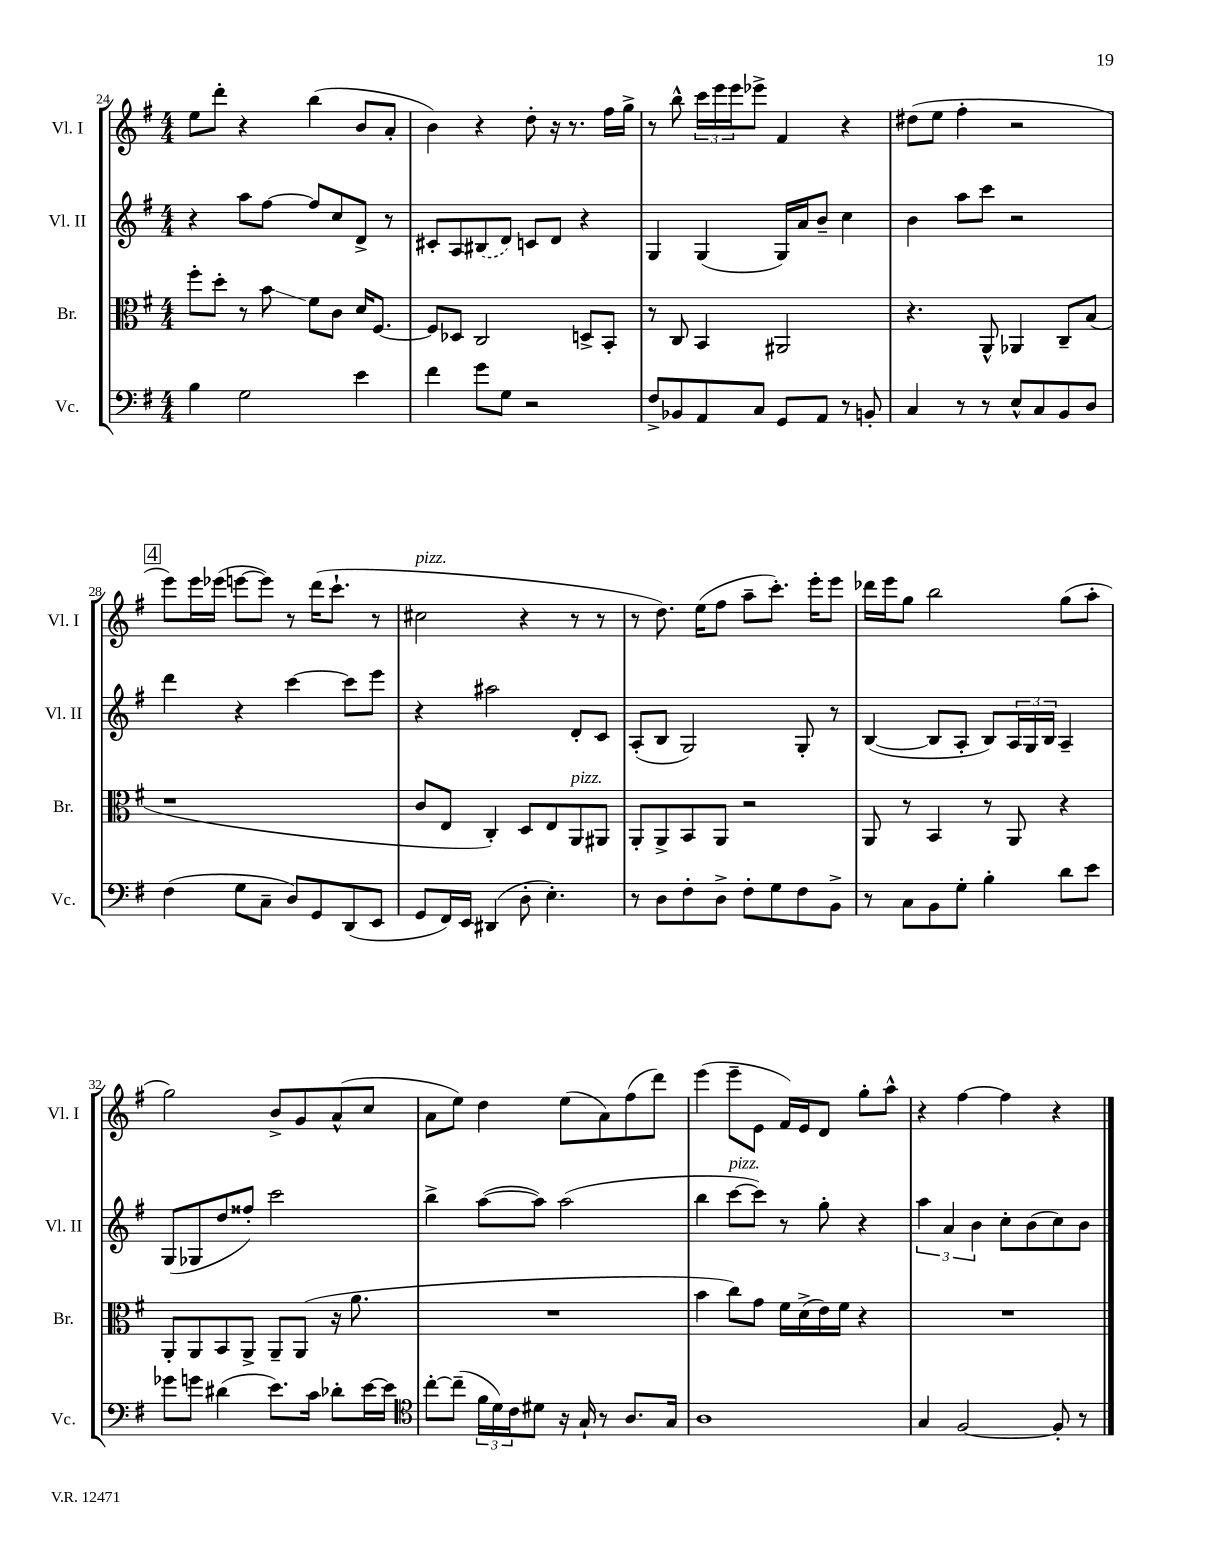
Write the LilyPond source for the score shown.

<<
\new StaffGroup <<
\new Staff = "s0" \with { instrumentName = "Vl. I" shortInstrumentName = "Vl. I" } {
    \clef treble \key g \major \numericTimeSignature \time 4/4
    e''8 d'''8-. r4 b''4( b'8 a'8-. |
    b'4) r4 d''8-. r16 r8. fis''16 g''16-> |
    r8 b''8-^ \tuplet 3/2 { c'''16 e'''16 e'''16 } ees'''8-> fis'4 r4 |
    dis''8( e''8 fis''4-. r2 |
    \mark \markup { \box "4" } e'''8) e'''16 ees'''16( e'''8~ e'''8) r8 d'''16( c'''8.-! r8 |
    cis''2^\markup { \italic "pizz." } r4 r8 r8 |
    r8 d''8.) e''16( fis''8 a''8-- c'''8.-.) e'''16-. e'''8 |
    des'''16 e'''16 g''8 b''2 g''8( a''8-. |
    g''2) b'8-> g'8 a'8-^( c''8 |
    a'8 e''8) d''4 e''8( a'8) fis''8( d'''8) |
    e'''4( e'''8-- e'8 fis'16) e'16 d'8 g''8-. a''8-^ |
    r4 fis''4~ fis''4 r4 \bar "|." |
}
\new Staff = "s1" \with { instrumentName = "Vl. II" shortInstrumentName = "Vl. II" } {
    \clef treble \key g \major \numericTimeSignature \time 4/4
    r4 a''8 fis''8~ fis''8 c''8 d'8-> r8 |
    cis'8-. a8 \once \slurDashed bis8( d'8) c'8 d'8 r4 |
    g4 g4( g16) a'16 b'8-- c''4 |
    b'4 a''8 c'''8 r2 |
    \mark \markup { \box "4" } d'''4 r4 c'''4~ c'''8 e'''8 |
    r4 ais''2 d'8-. c'8 |
    a8-.( b8 g2) g8-. r8 |
    b4~( b8 a8-. b8) \tuplet 3/2 { a16 g16 b16 } a4-- |
    g8( ges8 d''8 fisis''8-.) c'''2 |
    b''4-> a''8~( a''8) a''2( |
    b''4 c'''8~^\markup { \italic "pizz." } c'''8) r8 g''8-. r4 |
    \tuplet 3/2 { a''4 a'4 b'4 } c''8-. b'8( c''8) b'8 \bar "|." |
}
\new Staff = "s2" \with { instrumentName = "Br." shortInstrumentName = "Br." } {
    \clef alto \key g \major \numericTimeSignature \time 4/4
    fis''8-. d''8-. r8 b'8\glissando fis'8 c'8 d'16 fis8.~ |
    fis8 des8 c2 d8-> b,8-. |
    r8 c8 b,4 ais,2 |
    r4. a,8-^ aes,4 c8-- b8( |
    \mark \markup { \box "4" } r1 |
    c'8 e8 c4-.) d8 e8 a,8^\markup { \italic "pizz." } ais,8 |
    a,8-. a,8-> b,8 a,8 r2 |
    a,8 r8 b,4 r8 a,8 r4 |
    a,8-. a,8 b,8 a,8-> a,8-- a,8( r16 a'8. |
    R1 |
    b'4 c''8) g'8 fis'16 d'16->( e'16) fis'16 r4 |
    R1 \bar "|." |
}
\new Staff = "s3" \with { instrumentName = "Vc." shortInstrumentName = "Vc." } {
    \clef bass \key g \major \numericTimeSignature \time 4/4
    b4 g2 e'4 |
    fis'4 g'8 g8 r2 |
    fis8-> bes,8 a,8 c8 g,8 a,8 r8 b,8-. |
    c4 r8 r8 e8-^ c8 b,8 d8 |
    \mark \markup { \box "4" } fis4( g8 c8-- d8) g,8 d,8( e,8 |
    g,8 fis,16) e,16 dis,4( d8-. e4.-.) |
    r8 d8 fis8-. d8-> fis8-. g8 fis8 b,8-> |
    r8 c8 b,8 g8-. b4-. d'8 e'8 |
    ges'8 g'8 dis'4( e'8.) c'16 des'8-. e'16~ e'16 |
    \clef tenor c''8~-. c''8--( \tuplet 3/2 { fis'16 d'16) c'16 } dis'8 r16 g16-! r8 a8. g16 |
    a1 |
    g4 fis2~ fis8-. r8 \bar "|." |
}
>>
>>
\layout { \context { \Score currentBarNumber = #24 } }
